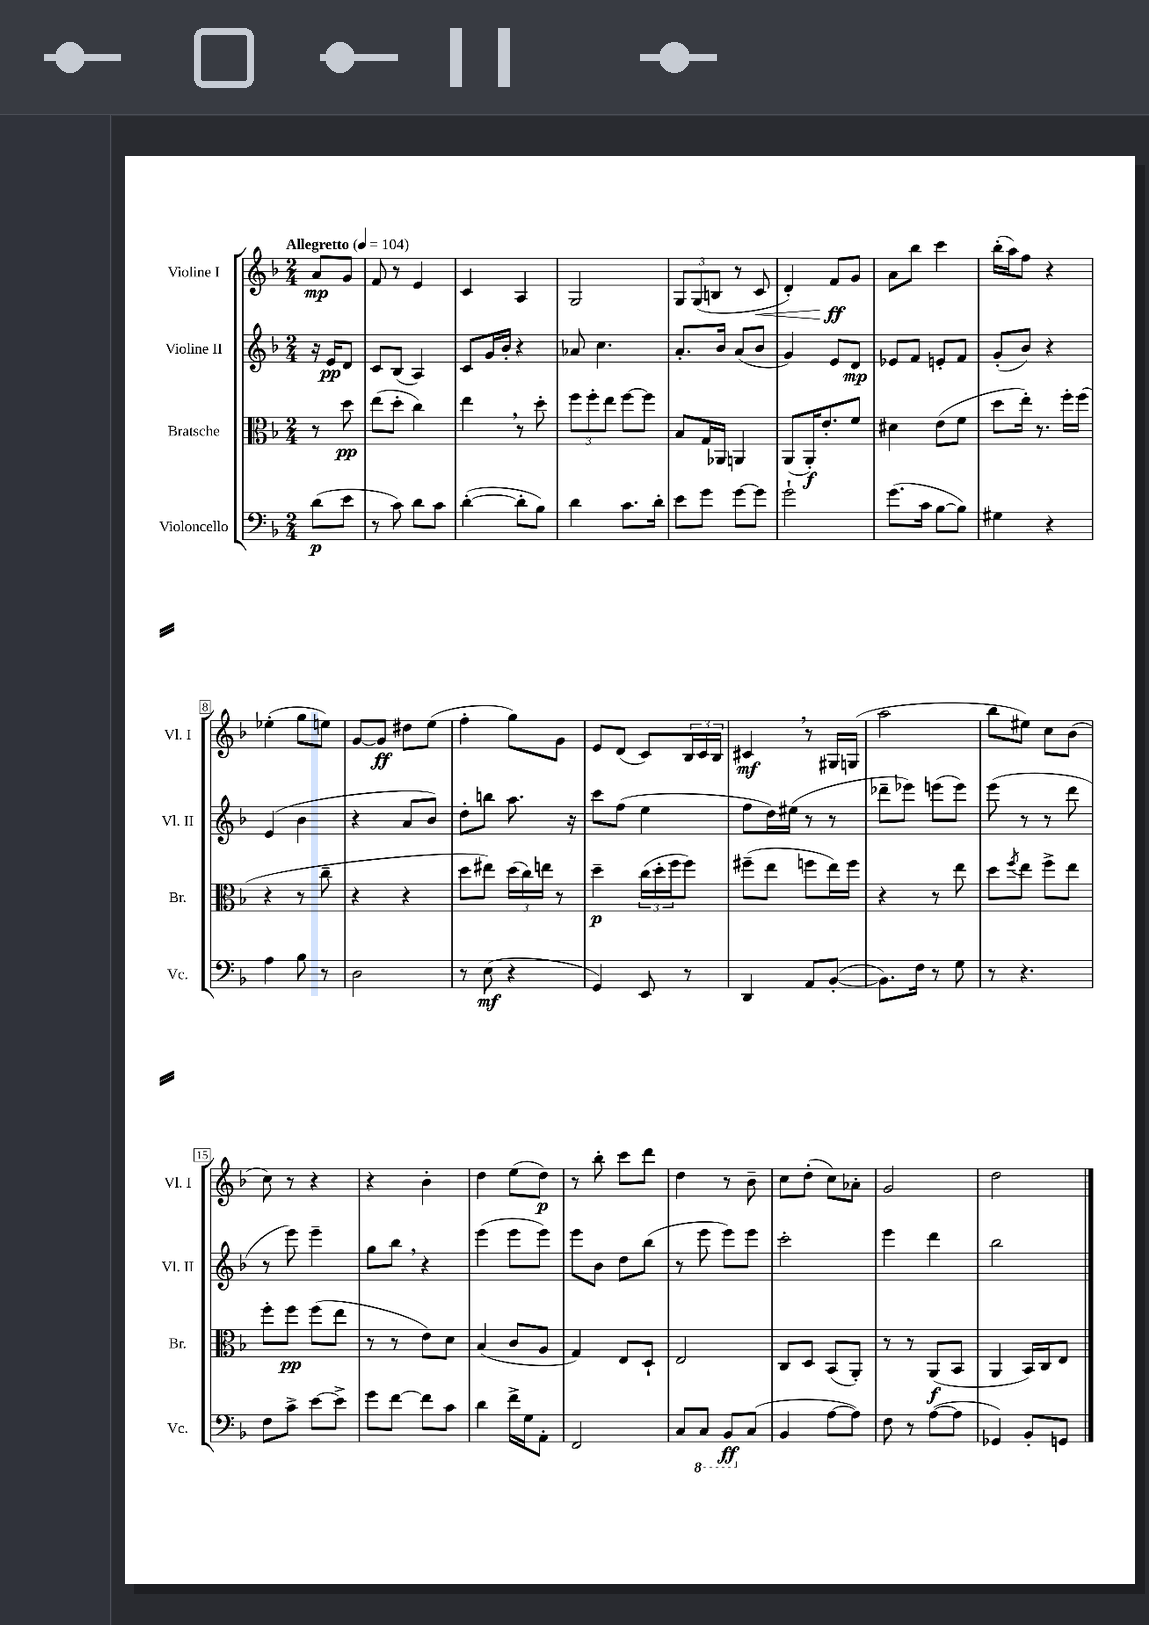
<<
\new StaffGroup <<
\new Staff = "s0" \with { instrumentName = "Violine I" shortInstrumentName = "Vl. I" } {
    \clef treble \key f \major \numericTimeSignature \time 2/4 \partial 4 \tempo "Allegretto" 4 = 104
    a'8\mp g'8 |
    f'8 r8 e'4 |
    c'4 a4 |
    g2 |
    \tuplet 3/2 { g8 g8( b8 } r8 c'8\< |
    d'4-.) f'8\ff\! g'8 |
    a'8 bes''8 c'''4 |
    bes''16-.( a''16) f''8 r4 |
    ees''4-.( g''8 e''8) |
    g'8~ g'8\ff dis''8 e''8( |
    f''4-. g''8) g'8 |
    e'8 d'8( c'8) \tuplet 3/2 { bes16 c'16 bes16 } |
    cis'4\mf \breathe r8 gis16 g16( |
    a''2 |
    bes''8 eis''8) c''8 bes'8( |
    c''8) r8 r4 |
    r4 bes'4-. |
    d''4 e''8( d''8\p) |
    r8 bes''8-. c'''8 d'''8 |
    d''4 r8 bes'8-- |
    c''8 d''8-.( c''8) aes'8-. |
    g'2 |
    d''2 \bar "|." |
}
\new Staff = "s1" \with { instrumentName = "Violine II" shortInstrumentName = "Vl. II" } {
    \clef treble \key f \major \numericTimeSignature \time 2/4 \partial 4
    r16 e'16\pp d'8 |
    c'8 bes8( a4) |
    c'8 g'16 bes'16-. r4 |
    aes'8 c''4. |
    a'8.-. bes'16 a'8( bes'8 |
    g'4) e'8 d'8\mp |
    ees'8 f'8 e'8-. f'8 |
    g'8-.( bes'8) r4 |
    e'4( bes'4 |
    r4 a'8 bes'8) |
    d''8-. b''8 a''8. r16 |
    c'''8 f''8( e''4 |
    f''8 d''16) eis''16( r8 r8 |
    des'''8-- ees'''8) e'''8( e'''8) |
    e'''8( r8 r8 d'''8 |
    r8 e'''8) e'''4-- |
    g''8 bes''8 \breathe r4 |
    e'''4( e'''8 e'''8) |
    e'''8 bes'8 d''8 bes''8( |
    r8 e'''8 e'''8) e'''8 |
    c'''2-. |
    e'''4 d'''4 |
    bes''2 \bar "|." |
}
\new Staff = "s2" \with { instrumentName = "Bratsche" shortInstrumentName = "Br." } {
    \clef alto \key f \major \numericTimeSignature \time 2/4 \partial 4
    r8 d''8\pp |
    e''8( d''8-. c''4) |
    e''4 \breathe r8 d''8-. |
    \tuplet 3/2 { f''8 f''8-. e''8 } f''8~ f''8 |
    bes8 g16 aes,16 a,4 |
    a,8( a,16-.\f) e'8.-. f'8 |
    dis'4 e'8( f'8 |
    d''8 e''16-.) r8. f''16-. f''16( |
    r4 r8 c''8-- |
    r4 r4 |
    d''8 eis''8) \tuplet 3/2 { d''16( c''16) e''16 } r8 |
    d''4--\p \tuplet 3/2 { c''16( d''16-. f''16 } f''8) |
    fis''8--( e''8 f''8 e''16) f''16 |
    r4 r8 e''8 |
    d''8 \acciaccatura { f''8 } e''8 f''8-> e''8 |
    f''8-. f''8\pp f''8( e''8 |
    r8 r8 e'8) d'8 |
    bes4( c'8 a8 |
    g4) e8 d8-! |
    e2 |
    c8 d8 bes,8( a,8-.) |
    r8 r8 a,8\f( bes,8 |
    a,4 bes,16) c16 e8 \bar "|." |
}
\new Staff = "s3" \with { instrumentName = "Violoncello" shortInstrumentName = "Vc." } {
    \clef bass \key f \major \numericTimeSignature \time 2/4 \partial 4
    d'8\p( e'8 |
    r8 c'8) d'8 c'8 |
    d'4~-.( d'8-. bes8) |
    d'4 c'8. d'16-. |
    e'8 g'8 g'8~ g'8 |
    g'2-! |
    g'8.( c'16 bes8~ bes8) |
    gis4 r4 |
    a4 bes8 r8 |
    d2 |
    r8 e8\mf( r4 |
    g,4) e,8 r8 |
    d,4 a,8 bes,8~-.( |
    bes,8.) f16 r8 g8 |
    r8 r4. |
    f8 c'8-> e'8~ e'8-> |
    g'8 f'8~ f'8 c'8 |
    d'4 f'16-> g16 a,8-. |
    f,2 |
    c8 \ottava #-1 c,8 bes,,8\ff \ottava #0 c8( |
    bes,4 a8~ a8) |
    f8 r8 a8~( a8 |
    ges,4) bes,8-. g,8 \bar "|." |
}
>>
>>
\layout { \context { \Score \override BarNumber.stencil = #(make-stencil-boxer 0.1 0.3 ly:text-interface::print) } }
